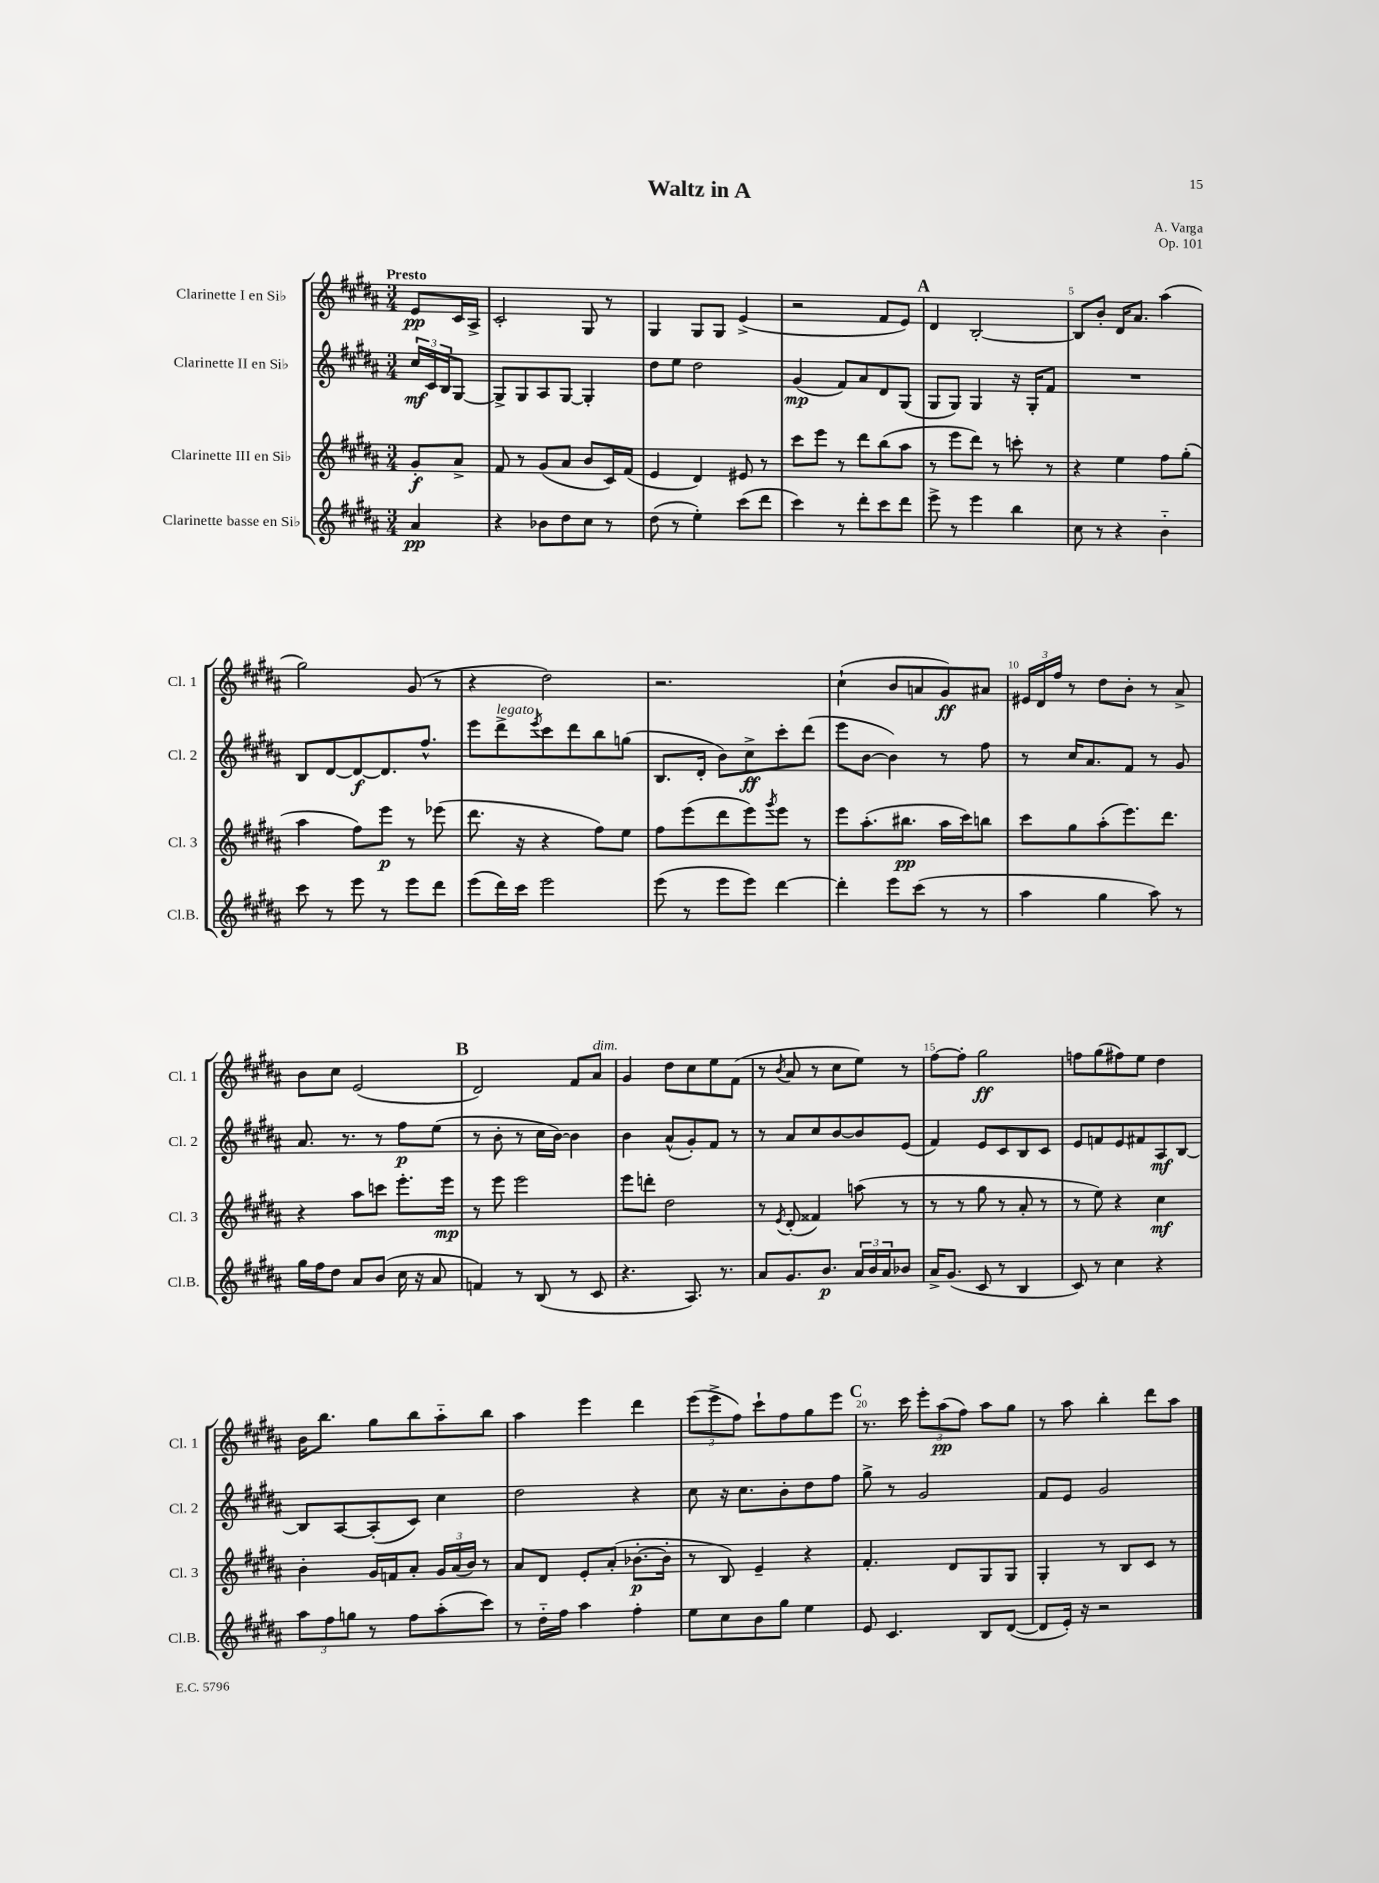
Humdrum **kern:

**kern	**kern	**kern	**kern
*staff4	*staff3	*staff2	*staff1
*clefG2	*clefG2	*clefG2	*clefG2
*k[f#c#g#d#a#]	*k[f#c#g#d#a#]	*k[f#c#g#d#a#]	*k[f#c#g#d#a#]
*M3/4	*M3/4	*M3/4	*M3/4
4a#/	8g#'/L	24cc#/LL	8e/L
.	.	24c#/	.
.	.	24B/J	.
.	8a#^/J	[8G#/J	16c#/L
.	.	.	16A#^/JJ
=	=	=	=
4r	8f#/	8G#^/]L	2c#'/
.	8r	8G#/	.
8b-\L	(8g#/L	8A#/	.
8dd#\	8a#/J	[8G#/J	.
8cc#\J	8b/L	4G#'/]	8G#/
8r	16c#/L)	.	8r
.	(16f#/JJ	.	.
=	=	=	=
(8dd#\	4e/	8dd#\L	4G#/
8r	.	8ee\J	.
4ee'\)	4d#/)	2dd#\	8G#/L
.	.	.	8G#/J
(8ccc#\L	8e#/	.	(4e^/
8ddd#\J	8r	.	.
=	=	=	=
4ccc#\)	8ccc#\L	(4g#/	2r
.	8eee\J	.	.
8r	8r	8f#/L)	.
8ddd#'\L	8ddd#\L	8a#/	.
8ccc#\	(8bb\	8d#/	8f#/L
8ddd#\J	8aa#\J	(8G#/J	8e/J)
=	=	=	=
8eee^\	8r	8G#/L	4d#/
8r	8eee\L	8G#/J)	.
4eee\	8ddd#\J)	4G#/	[2B'/
.	8r	.	.
4bb\	8ccc'\	16r	.
.	.	16G#'/LK	.
.	8r	8f#/J	.
=	=	=	=
8cc#\	4r	2.r	8B/]L
8r	.	.	8b'/J
4r	4ee\	.	16d#/LK
.	.	.	8.a#/J
4b'~\	8ff#\L	.	(4aa#\
.	(8gg#'\J	.	.
=	=	=	=
8ccc#\	4aa#\	8B/L	2gg#\)
8r	.	[8d#/	.
8eee\	8ff#\L)	8d#/_	.
8r	8eee\J	8.d#/]	.
8eee\L	8r	.	(8g#/
.	.	8.ff#^^/J	.
8ddd#\J	(8eee-\	.	8r
=	=	=	=
(8eee\L	8.ddd#\	8eee\L	4r
16ddd#\L)	.	8ddd#^\	.
16ccc#\JJ	16r	.	.
.	.	8qeee/	.
2eee\	4r	8ccc#\	2dd#\)
.	.	8ddd#\	.
.	8ff#\L)	8bb\	.
.	8ee\J	(8gg\J	.
=	=	=	=
(8eee\	8ff#\L	8.B/L	2.r
8r	(8eee\	.	.
.	.	16d#'/Jk	.
8eee\L	8ddd#\	8b\L)	.
8eee\J)	8eee\)	8cc#^\	.
.	8qggg#/	.	.
[4ddd#\	8eee\J	8ccc#'\	.
.	8r	(8ddd#\J	.
=	=	=	=
4ddd#'\]	8eee\L	8eee\L	(4cc#`\
.	(8.aa#'\	[8b\J	.
8eee\L	.	4b\])	8b/L
.	8.bb#\J	.	.
(8ccc#\J	.	.	8a/
8r	16aa#\LL	8r	8g#/)
.	16ccc#\J)	.	.
8r	8bb\J	8ff#\	8a#/J
=	=	=	=
4aa#\	8ccc#\L	8r	24e#/LL
.	.	.	24d#/
.	.	.	24ff#/JJ
.	8gg#\	16cc#/LK	8r
.	.	8.a#/	.
4gg#\	(8aa#'\	.	8dd#\L
.	8.eee\)	8f#/J	8b'\J
8aa#\)	.	8r	8r
.	8.ddd#\J	.	.
8r	.	8g#/	8a#^/
=	=	=	=
16gg#\LL	4r	8.a#/	8b\L
16ff#\J	.	.	.
8dd#\J	.	.	8cc#\J
.	.	8.r	.
8a#/L	8aa#\L	.	(2e/
(8b/J	8ccc\J	8r	.
16cc#\	8.eee'\L	8ff#\L	.
16r	.	.	.
8a#/	.	(8ee\J	.
.	16eee\Jk	.	.
=	=	=	=
4f/)	8r	8r	2d#/)
.	8eee\	8b'\	.
8r	2eee\	8r	.
(8B/	.	16cc#\LL	.
.	.	[16b\JJ)	.
8r	.	4b\]	8f#/L
8c#/	.	.	8a#/J
=	=	=	=
4.r	8eee\L	4b\	4g#/
.	8ddd'\J	.	.
.	2dd#\	(8a#^^/L	8dd#\L
8.A#/)	.	8g#'/)	8cc#\
.	.	8f#/J	8ee\
8.r	.	.	.
.	.	8r	(8f#\J
=	=	=	=
8a#/L	8r	8r	8r
.	8qe/	.	8qb/
8.g#/	(8d#'/	8a#/L	8a#/
.	4f##/)	8cc#/	8r
8.b/J	.	.	.
.	.	[8b/	8cc#\L
24a#/LL	(8aa\	8b/]	8ee\J)
24b/	.	.	.
24a#/J	.	.	.
8b-/J	8r	(8e/J	8r
=	=	=	=
16a#^/LK	8r	4f#/)	[8ff#\L
(8.g#/J	.	.	.
.	8r	.	8ff#'\]J
8c#/	8gg#\	8e/L	2gg#\
8r	8r	8c#/	.
4B/	8a#'/	8B/	.
.	8r	8c#/J	.
=	=	=	=
8c#/)	8r	8e/L	8ff\L
8r	8ee\)	8f/	(8gg#\
4cc#\	4r	8e/	8ff#\)
.	.	8f#/	8ee\J
4r	4cc#\	8A#/	4dd#\
.	.	[8B/J	.
=	=	=	=
12aa#\L	4b'\	8B/]L	16b\LK
.	.	.	8.bb\J
12ff#\	.	.	.
.	.	[8A#/	.
12gg\J	.	.	.
8r	16g#/LL	(8A#'/]	8gg#\L
.	16f/J	.	.
8ff#\L	8a#'/J	8c#/J)	8bb\
(8aa#'\	24g#/LL	4cc#\	8aa#'~\
.	(24a#/	.	.
.	24b/JJ)	.	.
8ccc#\J)	8r	.	8bb\J
=	=	=	=
8r	8a#/L	2dd#\	4aa#\
16dd#'~\LL	8d#/J	.	.
16ff#\JJ	.	.	.
4aa#\	8e'/L	.	4eee\
.	(8a#'/J	.	.
4ff#'\	[8.b-'\L	4r	4ddd#\
.	16b-'\]Jk	.	.
=	=	=	=
8ee\L	8r	8cc#\	(12eee\L
.	.	.	12eee^\
8cc#\	8B/)	16r	.
.	.	.	12ff#\J)
.	.	8.cc#\L	.
8b\	4e~/	.	8ccc#`\L
8gg#\J	.	8b'\	8ff#\
4ee\	4r	8dd#\	8gg#\
.	.	8ff#\J	8eee\J
=	=	=	=
8e/	4.f#'/	8gg#^\	8.r
4.c#/	.	8r	.
.	.	.	16ccc#\
.	.	2g#/	12eee'\L
.	.	.	(12aa#\
.	8d#/L	.	.
.	.	.	12ff#\J)
8B/L	8G#/	.	8aa#\L
([8d#/J	8G#/J	.	8gg#\J
=	=	=	=
8d#/]L	4G#'/	8f#/L	8r
16e'/Jk)	.	8e/J	8aa#\
16r	.	.	.
2r	8r	2g#/	4bb'\
.	8B/L	.	.
.	8c#/J	.	8ddd#\L
.	8r	.	8aa#\J
==	==	==	==
*-	*-	*-	*-
